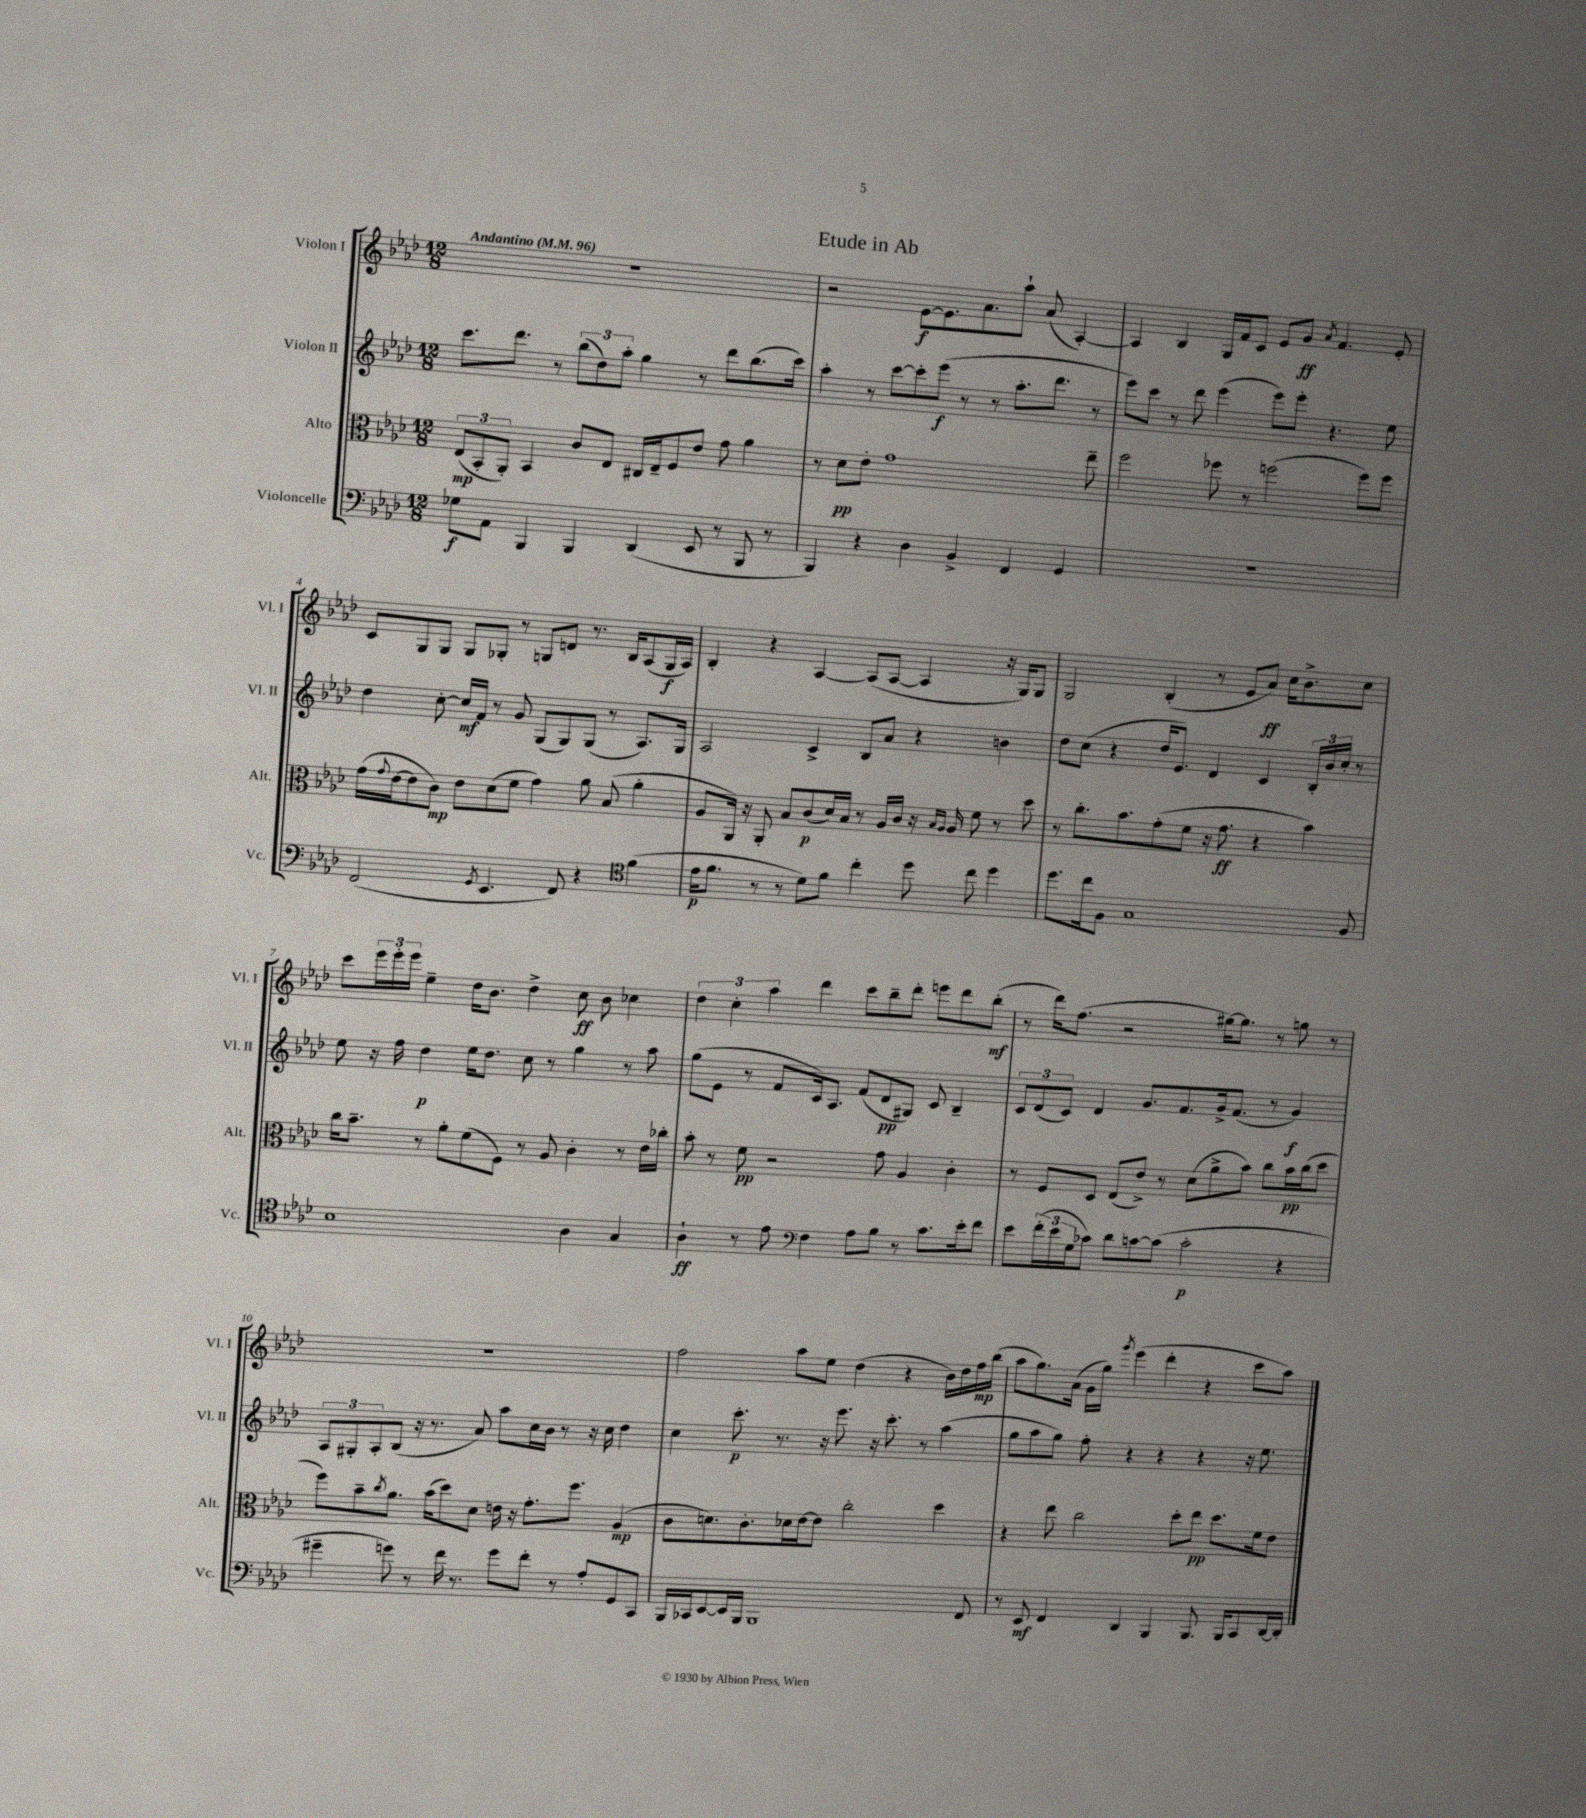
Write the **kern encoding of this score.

**kern	**dynam	**kern	**dynam	**kern	**dynam	**kern	**dynam
*part4	*part4	*part3	*part3	*part2	*part2	*part1	*part1
*staff4	*staff4	*staff3	*staff3	*staff2	*staff2	*staff1	*staff1
*I"Violoncelle	*	*I"Alto	*	*I"Violon II	*	*I"Violon I	*
*I'Vc.	*	*I'Alt.	*	*I'Vl. II	*	*I'Vl. I	*
*clefF4	*	*clefC3	*	*clefG2	*	*clefG2	*
*k[b-e-a-d-]	*	*k[b-e-a-d-]	*	*k[b-e-a-d-]	*	*k[b-e-a-d-]	*
*M12/8	*	*M12/8	*	*M12/8	*	*M12/8	*
*MM96	*	*MM96	*	*MM96	*	*MM96	*
=1	=1	=1	=1	=1	=1	=1	=1
!	!	!	!	!	!	!LO:TX:a:B:t=Andantino	!
8G-X\L	f	(12E-/L	mp	8.ccc\L	.	1.r	.
.	.	12BB-'/	.	.	.	.	.
8AA-\J	.	.	.	.	.	.	.
.	.	12AA-'/J)	.	.	.	.	.
.	.	.	.	8.ddd-\J	.	.	.
4BBB-/	.	4BB-/	.	.	.	.	.
.	.	.	.	8r	.	.	.
4BBB-/	.	8c/L	.	(12bb-\L	.	.	.
.	.	.	.	12dd-\)	.	.	.
.	.	8E-/J	.	.	.	.	.
.	.	.	.	12aa-'\J	.	.	.
(4DD-/	.	16C#X/LL	.	4gg\	.	.	.
.	.	16E-~/J	.	.	.	.	.
.	.	8F/	.	.	.	.	.
8EE-/	.	8e-/J	.	8r	.	.	.
8r	.	8g\	.	8ddd-\L	.	.	.
8BBB-/	.	4a-\	.	(8.bb-\	.	.	.
8r	.	.	.	.	.	.	.
.	.	.	.	16ccc\Jk)	.	.	.
=2	=2	=2	=2	=2	=2	=2	=2
4BBB-/)	.	8r	.	4aa-'\	.	2r	.
.	.	8d-\L	pp	.	.	.	.
4r	.	8e-'\J	.	8r	.	.	.
.	.	1g	.	[8ccc\L	.	.	.
4D-\	.	.	.	8ccc'\]	.	[8e-\L	f
.	.	.	.	(8eee-\J	f	8.e-\]	.
4BB-^/	.	.	.	8r	.	.	.
.	.	.	.	.	.	8.a-\	.
.	.	.	.	8r	.	.	.
4FF/	.	.	.	8.aa-'\L	.	8aa-`\J	.
.	.	.	.	.	.	(8a-/	.
.	.	.	.	8.ddd-\J	.	.	.
4GG/	.	.	.	.	.	[4A-'/)	.
.	.	8ee-~\	.	8r	.	.	.
=3	=3	=3	=3	=3	=3	=3	=3
1.r	.	2ff\	.	8eee-\L)	.	4A-/]	.
.	.	.	.	8ccc\J	.	.	.
.	.	.	.	8r	.	4B-/	.
.	.	.	.	8ddd-\	.	.	.
.	.	8ff-X\	.	(4eee-\	.	16G/LL	.
.	.	.	.	.	.	16f/J	.
.	.	8r	.	.	.	8c/J	.
.	.	(2ffn\	.	8eee-\L)	.	8e-/L	.
.	.	.	.	8eee-'\J	.	8g/J	ff
.	.	.	.	.	.	8qa-/	.
.	.	.	.	4.r	.	4.f/	.
.	.	8ff\L)	.	.	.	.	.
.	.	8ff\J	.	8ee-\	.	8e-'/	.
!!LO:LB:g=z
=4	=4	=4	=4	=4	=4	=4	=4
(2FF/	.	(16g\LL	.	4dd-\	.	8c/L	.
.	.	8qqg/	.	.	.	.	.
.	.	[16e-\J	.	.	.	.	.
.	.	8e-\]	.	.	.	8G/	.
.	.	8c\J)	mp	[8cc'\	.	8G/J	.
.	.	8e-\L	.	16cc/LL]	mf	8G/L	.
.	.	.	.	16f/JJ	.	.	.
8qGG/	.	.	.	.	.	.	.
4.EE-/	.	(8d-\	.	8r	.	8G-X'/J	.
.	.	8f\J	.	8g/	.	8r	.
.	.	4g\)	.	(8G/L	.	8Gn/L	.
8FF/)	.	.	.	8G/)	.	8dn/J	.
4r	.	8a-\	.	(8G/J	.	8.r	.
.	.	(8B-/	.	8r	.	.	.
.	.	.	.	.	.	16B-/KL	.
*clefC4	*	*	*	*	*	*	*
(4f\	.	4a-'\	.	8.A-/L)	.	(8A-/	.
.	.	.	.	.	.	16G/L	f
.	.	.	.	16G/Jk	.	16A-/JJ)	.
=5	=5	=5	=5	=5	=5	=5	=5
16e-\KL	p	8A-/L	.	2A-/	.	4B-'/	.
8.f\J	.	.	.	.	.	.	.
.	.	16AA-/Jk)	.	.	.	.	.
.	.	16r	.	.	.	.	.
8r	.	8AA-'/	.	.	.	4r	.
8r	.	8B-/L	.	.	.	.	.
8d-\L)	.	(8c/	p	4c^/	.	[4A-/	.
8f\J	.	16d-/L)	.	.	.	.	.
.	.	16B-/JJ	.	.	.	.	.
4cc'\	.	8r	.	8B-/L	.	(8A-/L]	.
.	.	16A-/LL	.	8a-/J	.	[8A-/J	.
.	.	16c/JJ	.	.	.	.	.
8dd-\	.	16r	.	4r	.	4A-/]	.
.	.	16qqB-/LL	.	.	.	.	.
.	.	16qqA-/JJ	.	.	.	.	.
.	.	16A-/	.	.	.	.	.
8cc\	.	8f\	.	.	.	.	.
4dd-\	.	8r	.	4bn\	.	16r	.
.	.	.	.	.	.	16G/KL)	.
.	.	8dd-\	.	.	.	8G/J	.
=6	=6	=6	=6	=6	=6	=6	=6
8.dd-\L	.	8r	.	8dd-\L	.	2G/	.
.	.	8.cc'\L	.	(8cc\J	.	.	.
16cc\k	.	.	.	.	.	.	.
8F\J	.	.	.	4r	.	.	.
.	.	8.b-\	.	.	.	.	.
1G	.	.	.	.	.	.	.
.	.	(8g'\	.	16dd-/KL	.	(4B-'/	.
.	.	.	.	8.e-/J)	.	.	.
.	.	8f\J	.	.	.	.	.
.	.	16r	.	4d-/	.	8r	.
.	.	8.g\	ff	.	.	.	.
.	.	.	.	.	.	8e-/L	.
.	.	4r	.	4c/	.	8a-/J)	ff
.	.	.	.	.	.	16cc\KL	.
.	.	.	.	.	.	8.b-^\	.
.	.	4b-\)	.	24B-'/LL	.	.	.
.	.	.	.	24b-/	.	.	.
.	.	.	.	24cc'/JJ	.	.	.
8F/	.	.	.	8r	.	8cc\J	.
!!LO:LB:g=z
=7	=7	=7	=7	=7	=7	=7	=7
1B-	.	16cc\KL	.	8ee-\	.	8ccc\L	.
.	.	8.b-~\J	.	.	.	.	.
.	.	.	.	16r	.	24eee-\L	.
.	.	.	.	.	.	24eee-'\	.
.	.	.	.	16ff\	.	.	.
.	.	.	.	.	.	24eee-\JJ	.
.	.	8r	.	4dd-\	p	4ee-~\	.
.	.	8a-'\L	.	.	.	.	.
.	.	(8f\	.	16ee-\KL	.	16dd-\KL	.
.	.	.	.	8.dd-\J	.	8.b-\J	.
.	.	8F\J)	.	.	.	.	.
.	.	8r	.	8cc\	.	4dd-^\	.
.	.	8A-/	.	8r	.	.	.
4A-\	.	4c'\	.	4gg\	.	8cc\	ff
.	.	.	.	.	.	8b-\	.
4G/	.	8r	.	8r	.	4cc-X\	.
.	.	16e-\LL	.	8aa-\	.	.	.
.	.	16cc-X'\JJ	.	.	.	.	.
=8	=8	=8	=8	=8	=8	=8	=8
4A-`\	ff	8b-'\	.	(8gg\L	.	6dd-\	.
.	.	8r	.	8e-\J	.	.	.
.	.	.	.	.	.	6cc'\	.
8r	.	8f\	pp	8r	.	.	.
.	.	.	.	.	.	6aa-\	.
8e-\	.	2r	.	8f/L	.	.	.
*clefF4	*	*	*	*	*	*	*
4F\	.	.	.	16c/k)	.	4ddd-\	.
.	.	.	.	8.A-/J	.	.	.
8A-\L	.	.	.	(8f/L	.	8ccc\L	.
8B-\J	.	8g\	.	8d-/	pp	8bb-~\	.
8r	.	4A-/	.	8G#X/J)	.	8ddd-'\J	.
8.c\L	.	.	.	8c/	.	8eeen\L	.
.	.	4c'\	.	4B-~/	.	8ddd-\	.
16e-'\k	.	.	.	.	.	.	.
8f\J	.	.	.	.	.	(8bb-'\J	mf
=9	=9	=9	=9	=9	=9	=9	=9
8e-\L	.	8r	.	12c/L	.	8r	.
.	.	.	.	(12d-/	.	.	.
(24f'\L	.	8F/L	.	.	.	16ddd-\KL)	.
24e-\	.	.	.	12c/J)	.	.	.
.	.	.	.	.	.	(8.ff\J	.
24G\J	.	.	.	.	.	.	.
8c-X\J)	.	8D-/J	.	4d-/	.	.	.
8d-\L	.	(8E-/L	.	.	.	2r	.
[8cn\	.	8e-^/J)	.	8.g/L	.	.	.
(8c\J]	.	8r	.	.	.	.	.
.	.	.	.	8.f/	.	.	.
2c'\	p	(8d-\L	.	.	.	.	.
.	.	8a-^\	.	16g^/k	.	[16gg#X\KL)	.
.	.	.	.	(8.f/J	.	8.gg#\J]	.
.	.	8b-\J)	.	.	.	.	.
.	.	8cc\L	.	8r	.	8r	.
4r	.	16b-\L	pp	4g/)	f	8ggn\	.
.	.	(16cc\J	.	.	.	.	.
.	.	8dd-\J	.	.	.	8r	.
!!LO:LB:g=z
=10	=10	=10	=10	=10	=10	=10	=10
4g#X~\	.	8ff\L)	.	12A-/L	.	1.r	.
.	.	.	.	12G#X'/	.	.	.
.	.	8b-~\	.	.	.	.	.
.	.	.	.	12A-'/	.	.	.
.	.	8qcc/	.	.	.	.	.
8gn\)	.	8.a-\J	.	(8B-/J	.	.	.
8r	.	.	.	16r	.	.	.
.	.	(16b-\KL	.	8.r	.	.	.
16f\	.	8dd-\)	.	.	.	.	.
8.r	.	.	.	.	.	.	.
.	.	8d-\J	.	8a-/)	.	.	.
8g\L	.	16en\	.	8aa-\L	.	.	.
.	.	16r	.	.	.	.	.
8f'\J	.	8.g'\L	.	16cc\L	.	.	.
.	.	.	.	16b-\JJ	.	.	.
8r	.	.	.	8r	.	.	.
.	.	8.ff\J	.	.	.	.	.
8A-'/L	.	.	.	16r	.	.	.
.	.	.	.	16cc\	.	.	.
8GG/	.	(4A-/	mp	4dd-\	.	.	.
8CC/J	.	.	.	.	.	.	.
=11	=11	=11	=11	=11	=11	=11	=11
16BBB-/LL	.	8c\L	.	4cc\	.	2ff\	.
16CC-X/J	.	.	.	.	.	.	.
[8EE-/	.	8.dn\)	.	.	.	.	.
16EE-/L]	.	.	.	8.ccc'\	p	.	.
16BBB-/JJ	.	8.c'\	.	.	.	.	.
1BBB-	.	.	.	.	.	.	.
.	.	.	.	8.r	.	.	.
.	.	16d-X\L	.	.	.	8aa-\L	.
.	.	[16e-\J	.	.	.	.	.
.	.	8e-\J]	.	16r	.	8ee-\J	.
.	.	.	.	8.eee-\	.	.	.
.	.	2cc'\	.	.	.	(4dd-\	.
.	.	.	.	16r	.	.	.
.	.	.	.	8.ccc'\	.	.	.
.	.	.	.	.	.	4r	.
.	.	.	.	8r	.	.	.
.	.	4dd-\	.	(4aa-\	.	16b-\LL)	.
.	.	.	.	.	.	16dd-\	.
8FF/	.	.	.	.	.	16ff\	mp
.	.	.	.	.	.	(16bb-\JJ	.
=12	=12	=12	=12	=12	=12	=12	=12
8r	.	4r	.	8gg\L	.	8aa-\L	.
8EE-/	mf	.	.	8aa-\	.	8.gg\)	.
4FF/	.	8ee-\	.	8gg\J)	.	.	.
.	.	.	.	.	.	(16a-\Jk	.
.	.	2cc\	.	8ff'\	.	16g\LL	.
.	.	.	.	.	.	16gg\JJ)	.
.	.	.	.	.	.	8qggg/	.
4DD-/	.	.	.	4r	.	(4eee-\	.
4BBB-/	.	.	.	4r	.	4ddd-'\	.
.	.	8dd-'\L	.	.	.	.	.
8.BBB-/	.	8ee-\J	pp	4r	.	4r	.
.	.	8.dd-\L	.	.	.	.	.
16BBB-/KL	.	.	.	.	.	.	.
8CC/	.	.	.	16r	.	8ccc\L	.
.	.	16f\k	.	8.ee-\	.	.	.
[16DD-/L	.	8e-\J	.	.	.	8aa-\J)	.
16DD-'/JJ]	.	.	.	.	.	.	.
==	==	==	==	==	==	==	==
*-	*-	*-	*-	*-	*-	*-	*-
